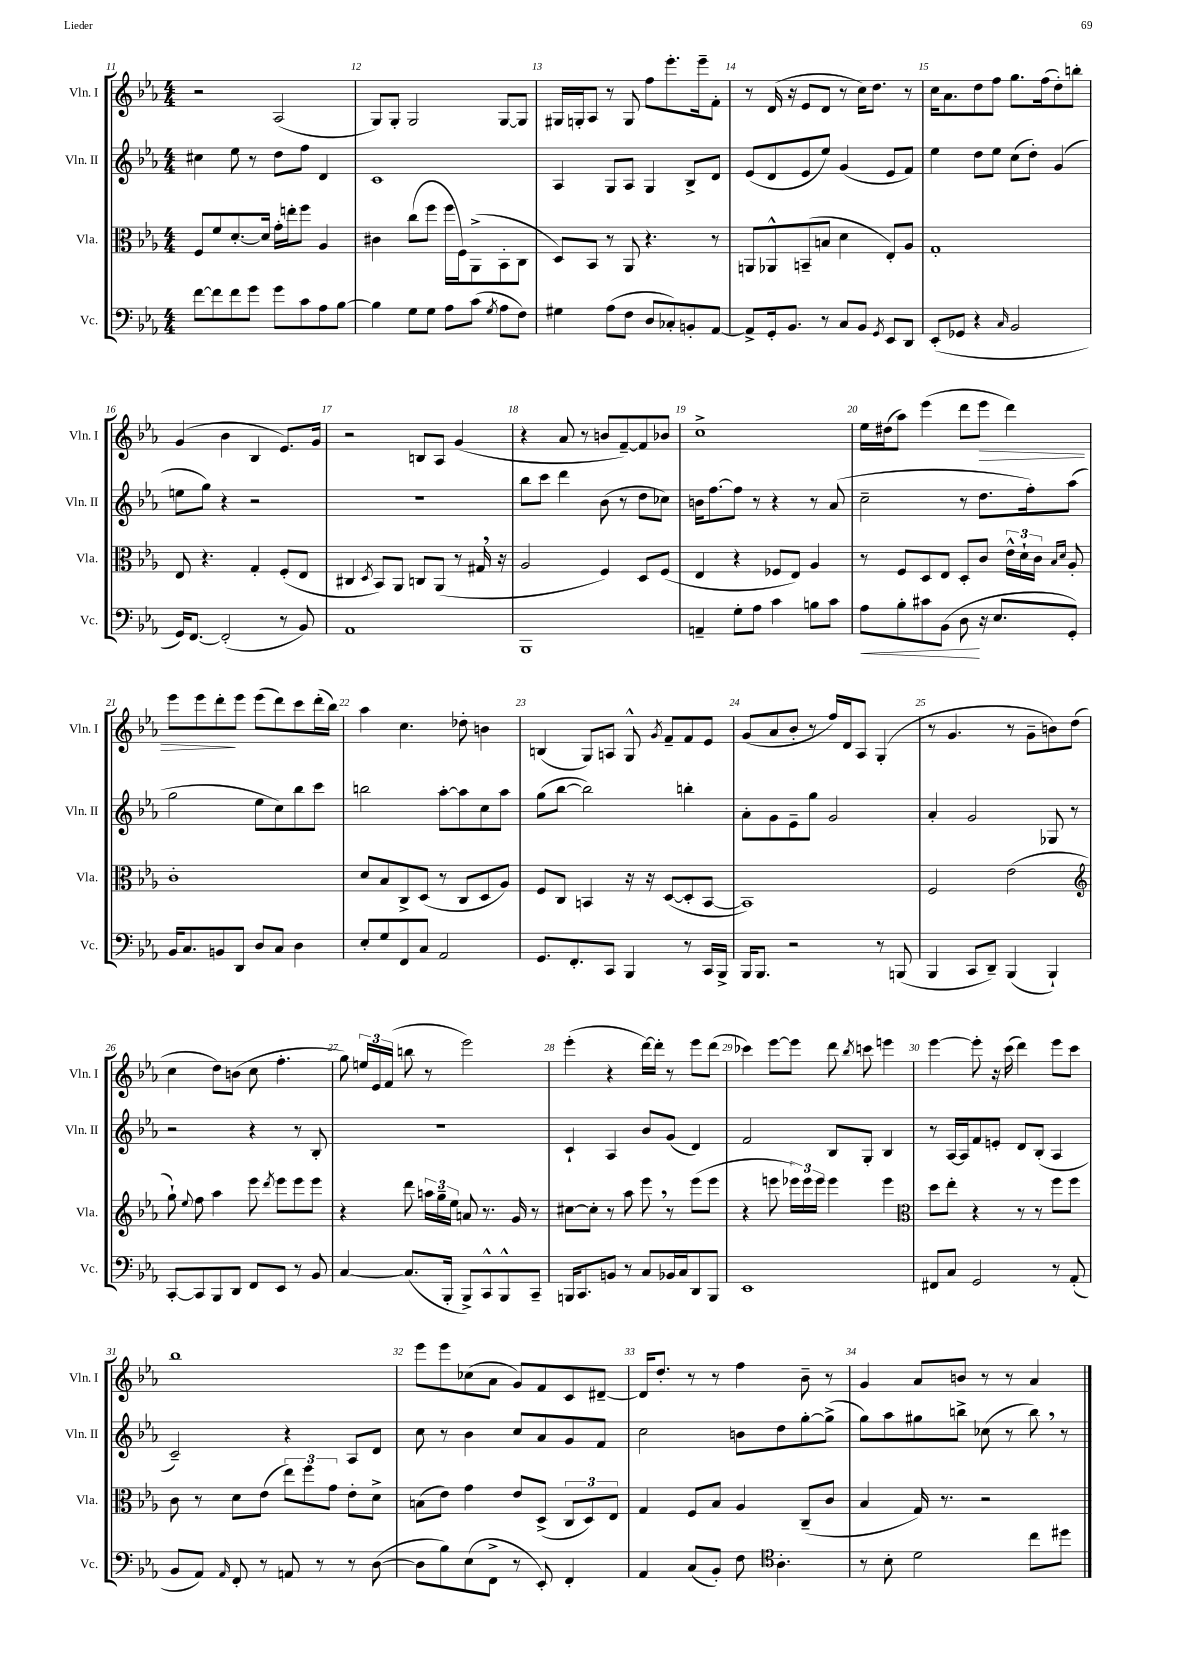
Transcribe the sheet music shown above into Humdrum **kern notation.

**kern	**dynam	**kern	**kern	**kern	**dynam
*part4	*part4	*part3	*part2	*part1	*part1
*staff4	*staff4	*staff3	*staff2	*staff1	*staff1
*I"Vc.	*	*I"Vla.	*I"Vln. II	*I"Vln. I	*
*I'Vc.	*	*I'Vla.	*I'Vln. II	*I'Vln. I	*
*clefF4	*	*clefC3	*clefG2	*clefG2	*
*k[b-e-a-]	*	*k[b-e-a-]	*k[b-e-a-]	*k[b-e-a-]	*
*M4/4	*	*M4/4	*M4/4	*M4/4	*
=11	=11	=11	=11	=11	=11
[8f\L	.	8F/L	4cc#X\	2r	.
8f\]	.	8f/	.	.	.
8f\	.	[8.d'/	8ee-\	.	.
8g\J	.	.	8r	.	.
.	.	16d/Jk]	.	.	.
8g\L	.	16g'\LL	8dd\L	(2A-/	.
.	.	16een'\J	.	.	.
8c\	.	8ff\J	8ff\J	.	.
8A-\	.	4A-/	4d/	.	.
[8B-\J	.	.	.	.	.
=12	=12	=12	=12	=12	=12
4B-\]	.	4c#X\	1c	8G/L)	.
.	.	.	.	8G'/J	.
8G\L	.	(8cc\L	.	2G/	.
8G\J	.	8ff\J	.	.	.
8A-\L	.	16ff\LL	.	.	.
.	.	16F\J)	.	.	.
(8c\J	.	(8AA-^\	.	.	.
8qG/	.	.	.	.	.
8A-\L	.	8BB-'\	.	[8G/L	.
8F\J)	.	8C\J	.	8G/J]	.
=13	=13	=13	=13	=13	=13
4G#X\	.	8D/L)	4A-/	16G#X/LL	.
.	.	.	.	16Gn'/J	.
.	.	8BB-/J	.	8A-/J	.
(8A-\L	.	8r	8G/L	8r	.
8F\J	.	8AA-/	8A-/J	8G/	.
8D/L	.	4.r	4G/	8ff\L	.
8C-X'/)	.	.	.	8.eee-'\	.
8BBn'/	.	.	8B-^/L	.	.
.	.	.	.	16eee-~\k	.
[8AA-/J	.	8r	8d/J	8f'\J	.
=14	=14	=14	=14	=14	=14
8AA-^/L]	.	8AAn/L	(8e-/L	8r	.
16GG'/k	.	8AA-X^^/	8d/	(16d/	.
8.BB-/J	.	.	.	16r	.
.	.	(8BBn~/	8e-/	8e-/L	.
8r	.	8Bn/J	8ee-/J)	8d/J	.
8C/L	.	4d\	(4g/	8r	.
8BB-/J	.	.	.	16cc\KL)	.
.	.	.	.	8.dd\J	.
8qGG/	.	.	.	.	.
8EE-/L	.	8E-'/L)	8e-/L	.	.
8DD/J	.	8A-/J	8f/J)	8r	.
=15	=15	=15	=15	=15	=15
(8EE-'/L	.	1G'	4ee-\	16cc\KL	.
.	.	.	.	8.a-\	.
8GG-X/J	.	.	.	.	.
4r	.	.	8dd\L	8dd\	.
.	.	.	8ee-\J	8ff\J	.
16qqC/	.	.	.	.	.
2BB-/	.	.	(8cc\L	8.gg\L	.
.	.	.	8dd'\J)	.	.
.	.	.	.	(16ff\k	.
.	.	.	(4g/	8dd'\)	.
.	.	.	.	8bbn'\J	.
!!LO:LB:g=z
=16	=16	=16	=16	=16	=16
16GG/KL)	.	8E-/	8een\L	(4g/	.
[8.FF/J	.	.	.	.	.
.	.	4.r	8gg\J)	.	.
(2FF'/]	.	.	4r	4b-\	.
.	.	4G'/	2r	4B-/	.
8r	.	(8F'/L	.	8.e-/L)	.
8BB-/)	.	8E-/J	.	.	.
.	.	.	.	16g/Jk	.
=17	=17	=17	=17	=17	=17
1AA-	.	4C#X/	1r	2r	.
.	.	8qD/	.	.	.
.	.	8BB-/L)	.	.	.
.	.	8AA-/J	.	.	.
.	.	8Cn/L	.	8Bn/L	.
.	.	(8AA-/J	.	8A-/J	.
.	.	8r	.	(4g/	.
.	.	16G#X,/	.	.	.
.	.	16r	.	.	.
=18	=18	=18	=18	=18	=18
1BBB-	.	2A-/	8bb-\L	4r	.
.	.	.	8ccc\J	.	.
.	.	.	4ddd\	8a-/	.
.	.	.	.	8r	.
.	.	4F/)	(8b-\	8bn/L	.
.	.	.	8r	[8f~/)	.
.	.	8D/L	8dd\L	8f/]	.
.	.	(8F/J	8cc-X\J)	8b-X/J	.
=19	=19	=19	=19	=19	=19
4AAn~/	.	4E-/	16bn\KL	1cc^	.
.	.	.	[8.ff\	.	.
8G'\L	.	4r	8ff\J]	.	.
8A-\J	.	.	8r	.	.
4c\	.	8F-X/L	4r	.	.
.	.	8E-/J)	.	.	.
8Bn\L	.	4A-/	8r	.	.
8c\J	.	.	(8a-/	.	.
=20	=20	=20	=20	=20	=20
!	!LO:HP:b	!	!	!	!
8A-\L	<	8r	2cc~\	16ee-\LL	.
.	.	.	.	(16dd#X\J	.
8B-'\	.	8F/L	.	8aa-\J)	.
8c#X\	.	8D/	.	(4eee-\	.
(8BB-\J	.	8E-/J	.	.	.
8D\	.	8D'/L	8r	8ddd\L	.
!	!	!	!	!	!LO:HP:b
16r	[	8c/J	8.dd\L	8eee-\J	>
8.E-/L	.	.	.	.	.
.	.	24e-^^\LL	.	4ddd\)	.
.	.	24d`\	.	.	.
.	.	.	16ff'\k)	.	.
.	.	24c\JJ	.	.	.
.	.	16qqB-/LL	.	.	.
.	.	16qqd/JJ	.	.	.
8GG'/J)	.	8A-'/	(8aa-\J	.	.
!!LO:LB:g=z
=21	=21	=21	=21	=21	=21
16BB-/KL	.	1c'	2gg\	8eee-\L	.
8.C/	.	.	.	.	.
.	.	.	.	8eee-\	.
8BBn/	.	.	.	8ddd'\	.
8DD/J	.	.	.	8eee-\J	]
8D/L	.	.	8ee-\L	(8eee-\L	.
8C/J	.	.	8cc\)	8ddd\)	.
4D\	.	.	8bb-\	8ccc\	.
.	.	.	8ccc\J	(16ddd'\L	.
.	.	.	.	16bb-\JJ)	.
=22	=22	=22	=22	=22	=22
8E-'/L	.	8d/L	2bbn\	4aa-\	.
8G/	.	8B-/	.	.	.
8FF/	.	8C^/	.	4.cc\	.
8C/J	.	(8D/J	.	.	.
2AA-/	.	8r	[8aa-'\L	.	.
.	.	8C/L	8aa-\]	8dd-X'\	.
.	.	8D/	8cc\	4bn\	.
.	.	8A-/J)	8aa-\J	.	.
=23	=23	=23	=23	=23	=23
8.GG/L	.	8F/L	(8gg\L	(4Bn/	.
.	.	8C/J	[8bb-\J	.	.
8.FF'/	.	.	.	.	.
.	.	4BBn/	2bb-\])	8G/L)	.
8CC/J	.	.	.	8An/J	.
4BBB-/	.	16r	.	8G^^/	.
.	.	16r	.	.	.
.	.	.	.	8qg/	.
.	.	([8D/L	.	8f~/L	.
8r	.	8D'/]	4bbn'\	8f/	.
16CC/LL	.	[8BB/J	.	8e-/J	.
16BBB-^/JJ	.	.	.	.	.
=24	=24	=24	=24	=24	=24
16BBB-/KL	.	1BB])	8a-'\L	(8g/L	.
8.BBB-/J	.	.	.	.	.
.	.	.	8g\	8a-/	.
2r	.	.	8e-~\	8b-'/J	.
.	.	.	8gg\J	8r	.
.	.	.	2g/	16ff/LL)	.
.	.	.	.	16d/J	.
.	.	.	.	8A-/J	.
8r	.	.	.	(4G'/	.
(8BBBn/	.	.	.	.	.
=25	=25	=25	=25	=25	=25
4BBB-/	.	2F/	4a-'/	8r	.
.	.	.	.	4.g/	.
8CC/L	.	.	2g/	.	.
8DD~/J)	.	.	.	.	.
(4BBB-/	.	(2e-\	.	8r	.
.	.	.	.	8g~\L	.
4BBB-`/)	.	.	8G-X/	8bn\)	.
.	.	.	8r	(8dd\J	.
!!LO:LB:g=z
=26	=26	=26	=26	=26	=26
*	*	*clefG2	*	*	*
[8CC'/L	.	8gg`\)	2r	4cc\	.
.	.	8qqee-/	.	.	.
8CC/]	.	8ff\	.	.	.
8BBB-/	.	4aa-\	.	8dd\L)	.
8DD/J	.	.	.	(8bn\J	.
8FF/L	.	8eee-\	4r	8cc\	.
.	.	8qddd/	.	.	.
8EE-/J	.	8eee-\L	.	4.ff'\	.
8r	.	8eee-\	8r	.	.
8BB-/	.	8eee-\J	8B-'/	.	.
=27	=27	=27	=27	=27	=27
[4C/	.	4r	1r	8gg\)	.
.	.	.	.	24een/LL	.
.	.	.	.	24e-/	.
.	.	.	.	(24f/JJ	.
(8.C/L]	.	8ddd\	.	8bbn\	.
.	.	24aan\LL	.	8r	.
.	.	24gg~\	.	.	.
16BBB-'/Jk	.	.	.	.	.
.	.	24ee-\JJ	.	.	.
8BBB-^/L)	.	8an/	.	2eee-\)	.
8CC^^/	.	8.r	.	.	.
8BBB-^^/	.	.	.	.	.
.	.	16g/	.	.	.
8CC~/J	.	8r	.	.	.
=28	=28	=28	=28	=28	=28
16BBBn/KL	.	[8cc#X\L	4c`/	(4eee-'\	.
8.CC/	.	.	.	.	.
.	.	8cc#'\J]	.	.	.
8BBn/J	.	8r	4A-/	4r	.
8r	.	8aa-\	.	.	.
8C/L	.	8eee-,\	8b-/L	[16ddd\LL)	.
.	.	.	.	16ddd'\JJ]	.
16BB-X/L	.	8r	(8g/J	8r	.
16C/J	.	.	.	.	.
8DD/	.	(8eee-\L	4d/)	8eee-\L	.
8BBB/J	.	8eee-\J	.	(8ddd\J	.
=29	=29	=29	=29	=29	=29
1EE-	.	4r	2f/	4ccc-X\)	.
.	.	8eeen\	.	[8eee-\L	.
.	.	24eee-X\LL)	.	8eee-\J]	.
.	.	24eee-\	.	.	.
.	.	24eee-\JJ	.	.	.
.	.	4eee-\	8B-/L	8ddd\	.
.	.	.	.	8qbb-/	.
.	.	.	8G'/J	8cccn\	.
.	.	4eee-\	4B-/	4eeen\	.
=30	=30	=30	=30	=30	=30
*	*	*clefC3	*	*	*
8FF#X/L	.	8dd\L	8r	[4eee-\	.
8C/J	.	8ee-'\J	[16A-/LL	.	.
.	.	.	16A-/J]	.	.
2GG/	.	4r	8f/	8eee-'\]	.
.	.	.	8en'/J	16r	.
.	.	.	.	(16ccc\	.
.	.	8r	8d/L	4ddd\)	.
.	.	8r	(8B-'/J	.	.
8r	.	8ff\L	4A-/	8eee-\L	.
(8AA-'/	.	8ff\J	.	8ccc\J	.
!!LO:LB:g=z
=31	=31	=31	=31	=31	=31
8BB-/L	.	8c\	2c~/)	1bb-	.
8AA-/J)	.	8r	.	.	.
16qqAA-/	.	.	.	.	.
8FF'/	.	8d\L	.	.	.
8r	.	(8e-\J	.	.	.
8AAn/	.	12ee-\L)	4r	.	.
.	.	12ff\	.	.	.
8r	.	.	.	.	.
.	.	12g\J	.	.	.
8r	.	8e-'\L	8A-/L	.	.
([8D\	.	8d^\J	8d/J	.	.
=32	=32	=32	=32	=32	=32
8D\L]	.	(8Bn\L	8cc\	8eee-\L	.
8B-\)	.	8e-\J)	8r	8eee-\	.
(8E-\	.	4g\	4b-\	(8cc-X\	.
8FF^\J	.	.	.	8a-\J	.
8r	.	8e-/L	8cc/L	8g/L)	.
8EE-'/)	.	(8D^/J	8a-/	8f/	.
4FF'/	.	12C/L	8g/	8c/	.
.	.	12D/)	.	.	.
.	.	.	8f/J	[8d#X~/J	.
.	.	12E-/J	.	.	.
=33	=33	=33	=33	=33	=33
4AA-/	.	4G/	2cc\	16d#/KL]	.
.	.	.	.	8.dd'/J	.
(8C/L	.	8F/L	.	8r	.
8BB-'/J)	.	8B-/J	.	8r	.
8F\	.	4A-/	8bn\L	4ff\	.
*clefC4	*	*	*	*	*
4.A-'\	.	.	8dd\	.	.
.	.	(8C~/L	[8gg'\	8b-~\	.
.	.	8c/J	(8gg^\J]	8r	.
=34	=34	=34	=34	=34	=34
8r	.	4B-/	8gg\L)	4g/	.
8B-'\	.	.	8aa-\	.	.
2d\	.	16G/)	8gg#X\	8a-/L	.
.	.	8.r	.	.	.
.	.	.	8bbn^\J	8bn/J	.
.	.	2r	(8cc-X\	8r	.
.	.	.	8r	8r	.
8cc\L	.	.	8bb,\)	4a-/	.
8dd#X\J	.	.	8r	.	.
==	==	==	==	==	==
*-	*-	*-	*-	*-	*-
